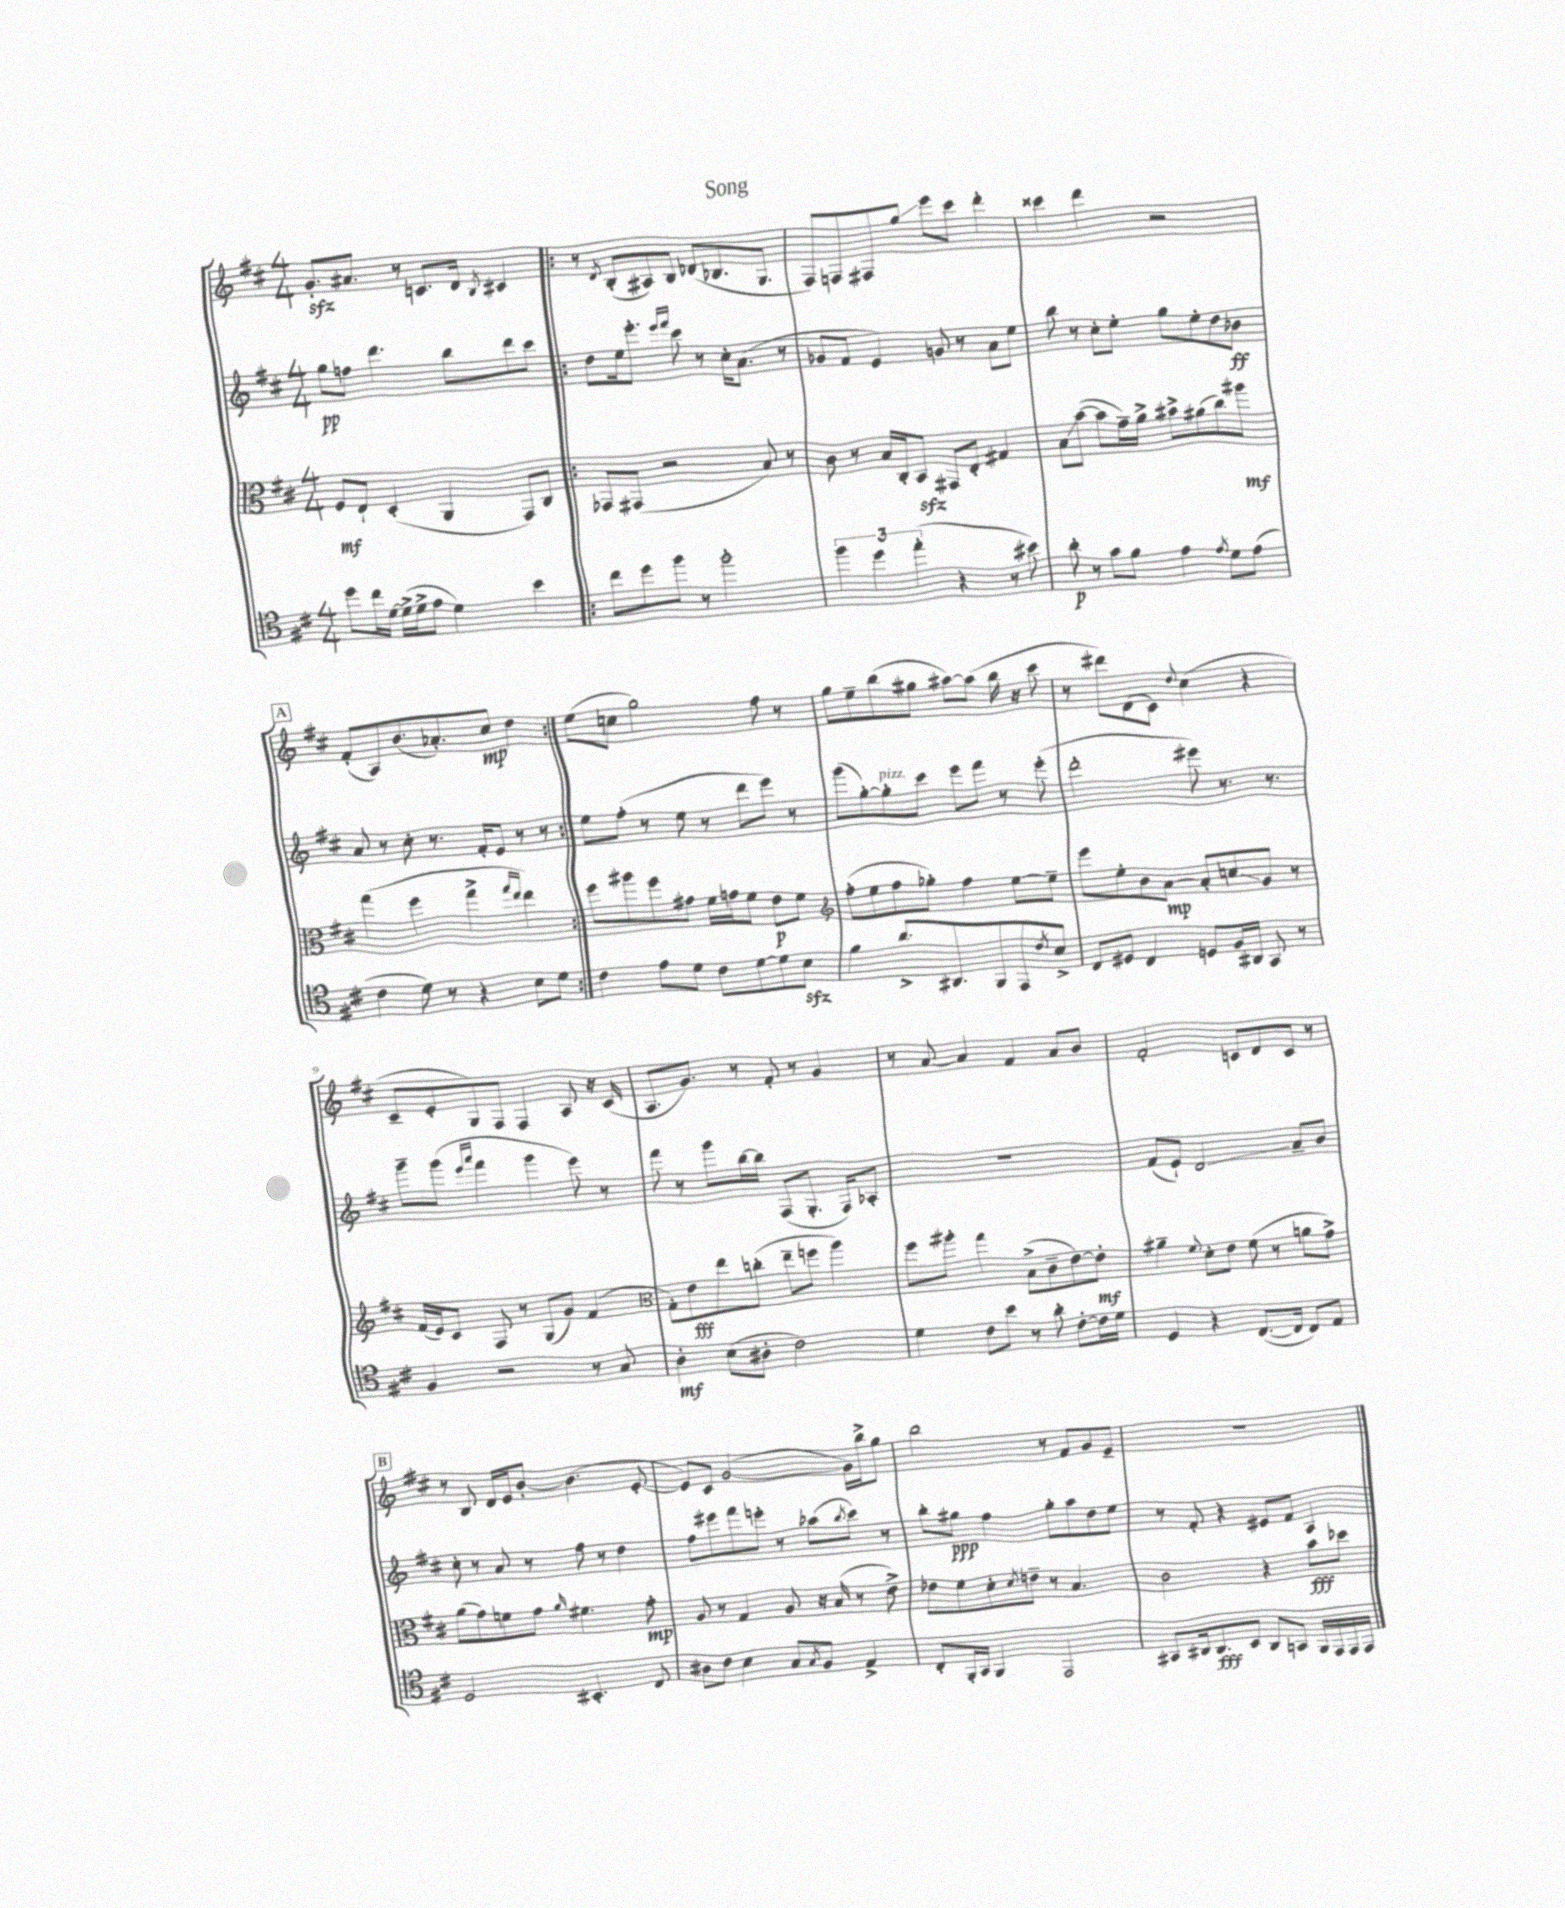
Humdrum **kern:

**kern	**kern	**kern	**kern
*staff4	*staff3	*staff2	*staff1
*clefC4	*clefC3	*clefG2	*clefG2
*k[f#c#]	*k[f#c#]	*k[f#c#]	*k[f#c#]
*M4/4	*M4/4	*M4/4	*M4/4
8dd	8F#	8gg	8.g'
16cc#	8E`	8ff	.
[16d	.	.	8.a#
(16d^]	(4D'	4.ddd	.
16d^	.	.	.
8e	.	.	8r
4d)	4AA	.	8.c
.	.	8bb	.
.	.	.	16d
.	.	.	8qB
4b	8GG)	8ddd	4c#
.	8C#	8ccc#	.
=!|:	=!|:	=!|:	=!|:
8cc#	8GG-	8dd	8r
.	.	.	8qd
8dd	(8GG#	16ee	(8B'
.	.	8.eee'	.
8ff#	2r	.	8A#)
.	.	16qqeee	.
.	.	16qqfff#	.
8r	.	8ccc#	8B
2ff#'	.	8r	(8d-
.	.	16cc#'	8.B-
.	.	(8.a	.
.	8B)	.	.
.	.	.	8.G
.	8r	8r	.
=	=	=	=
6ff#	8c#	8g-	8F#)
.	8r	8f#	8F
6dd	.	.	.
.	16B	4e)	8F#
.	16C#'	.	.
(6ee'	.	.	.
.	8BB	.	8gg
4r	8GG#	8g	8eee
.	8E'	8r	8ccc#
8r	4G#	8a	4ddd'
8b#)	.	8ee	.
=	=	=	=
8a'	8B	8bb	4ccc##
8r	([8b	8r	.
8g	8b]	8cc#'	4ddd
8f#	16g~)	8ee'	.
.	16a^	.	.
4e	8b#^	8gg	2r
.	(8a#	8ee'	.
8qe	.	.	.
8d	8cc#)	8dd	.
(8e	8aa#	8b-	.
=	=	=	=
4c#	(4gg	8a	(8f#'
.	.	8r	8A)
8d)	4ff#	8cc#'	(8.b
8r	.	8.r	.
.	.	.	8.a-')
4r	4gg^	.	.
.	.	16f#'	.
.	.	8e	8cc#
.	16qqgg	.	.
.	16qqee	.	.
8B	4ee)	8r	4dd
8d	.	8r	.
=:|!	=:|!	=:|!	=:|!
4c#	8ff#	8ee	(8ee
.	8aa#	(8ff#'	8cc
8e	8ff#	8r	2gg)
8d	8g#	8ee	.
8c#	16f#	8r	.
.	16g	.	.
[8d	8f#	8ddd	.
8d]	8e	8eee)	8ff#
8B	8f#	8r	8r
=	=	=	=
*	*clefG2	*	*
4f#	(8ff#'	(8ggg	8gg
.	8ee	[8gg')	8ee~
8.a^	8ff#	8gg']	(8bb
.	8gg-')	8ccc#	8gg#
8.AA#	.	.	.
.	4ff#	8eee	[8aa#)
8FF#	.	8fff#	(8aa#]
8EE	[8ee	8r	16bb
.	.	.	16r
8qc#	.	.	.
8B^	8ee~]	(8eee'	8ccc#
=	=	=	=
8C#	8eee	2ddd'	8r
8D#	8ee'	.	8ddd#)
4C#	8b	.	(8d
.	[8a	.	8c#)
.	.	.	8qqdd
8D	8a']	8eee#)	(4cc#
16F#	8cc	8.r	.
16AA#	.	.	.
8GG	8g	.	4r
.	.	8.r	.
8r	8r	.	.
=	=	=	=
4F#	(16f#	8ggg~	8c#~
.	16e)	.	.
.	8c#	(8ggg	8e'
.	.	16qqeee	.
.	.	16qqaaa	.
2r	8F#	4fff#	8G)
.	8r	.	8F#
.	(8G	4ggg	4F#
.	8g)	.	.
8r	(4f#	8eee)	8A
8G	.	8r	16r
.	.	.	(16c#
=	=	=	=
*	*clefC3	*	*
4A'	8G')	8fff#	8.A
.	8e	8r	.
.	.	.	8.g)
(8B	8ee	8ggg	.
8A#'	(8cc'	[16bb	8r
.	.	16bb]	.
2c#)	8ee~	(8F#	8f#'
.	8ff	8.G'	8r
.	4aa)	.	4g
.	.	16F#)	.
.	.	8A-'	.
=	=	=	=
4d	8ff#	1r	8r
.	8aa#'	.	[8a
8c#	4gg	.	4a]
8b	.	.	.
8r	(8B^	.	4f#
8a'	8c#~	.	.
[8c#'	[8e)	.	8a
16c#]	8e']	.	8b
16d	.	.	.
=	=	=	=
4D	4a#~	(8f#	2f#'
.	.	8e`)	.
.	8qqf#	.	.
4r	8d'	2d	.
.	8e	.	.
([8.C#	(8f#	.	8c
.	8r	.	8d
16C#]	.	.	.
8C#)	8a	8a~	8c
8E	8g^)	8b	8r
=	=	=	=
2D	(8a	8cc#'	8r
.	8g)	8r	8B
.	8f	8a	16d
.	.	.	16e
.	8g	8r	[8b'
.	16qqa	.	.
4.BB#'	4.f#	8ff#	(4.b]
.	.	8r	.
.	.	4dd	.
8C#	8g'	.	[8e'
=	=	=	=
8A#	8A	8ff#	8e])
8c#	8r	8eee#	8c#
4B	4G	8fff#	([2g
.	.	8eee'	.
8G	8A	8r	.
8qG	.	.	.
8F#	16r	(8aa-	.
.	(16B	.	.
.	.	8qbb	.
4E^	8r	8ccc#)	16g])
.	.	.	16bb^
.	8e^)	8r	8gg
=	=	=	=
8C#'	8e-	8bb'	2bb
16FF#'	8f#	8gg#	.
16GG	.	.	.
4FF#	8d'	4ff#	.
.	8qd	.	.
.	8e~	.	.
2EE	8r	8gg#'	8r
.	4.B	8aa	8f#
.	.	8dd	8g
.	.	8ee	8e~
=	=	=	=
8GG#	2c#	8r	1r
16AA#	.	8f#'	.
8.AA#	.	.	.
.	.	4r	.
8BB	.	.	.
8AA#	4r	8e#	.
8GG	.	8f#	.
16FF#	8b	4A	.
16EE	.	.	.
16EE	8dd-	.	.
16EE	.	.	.
==	==	==	==
*-	*-	*-	*-
